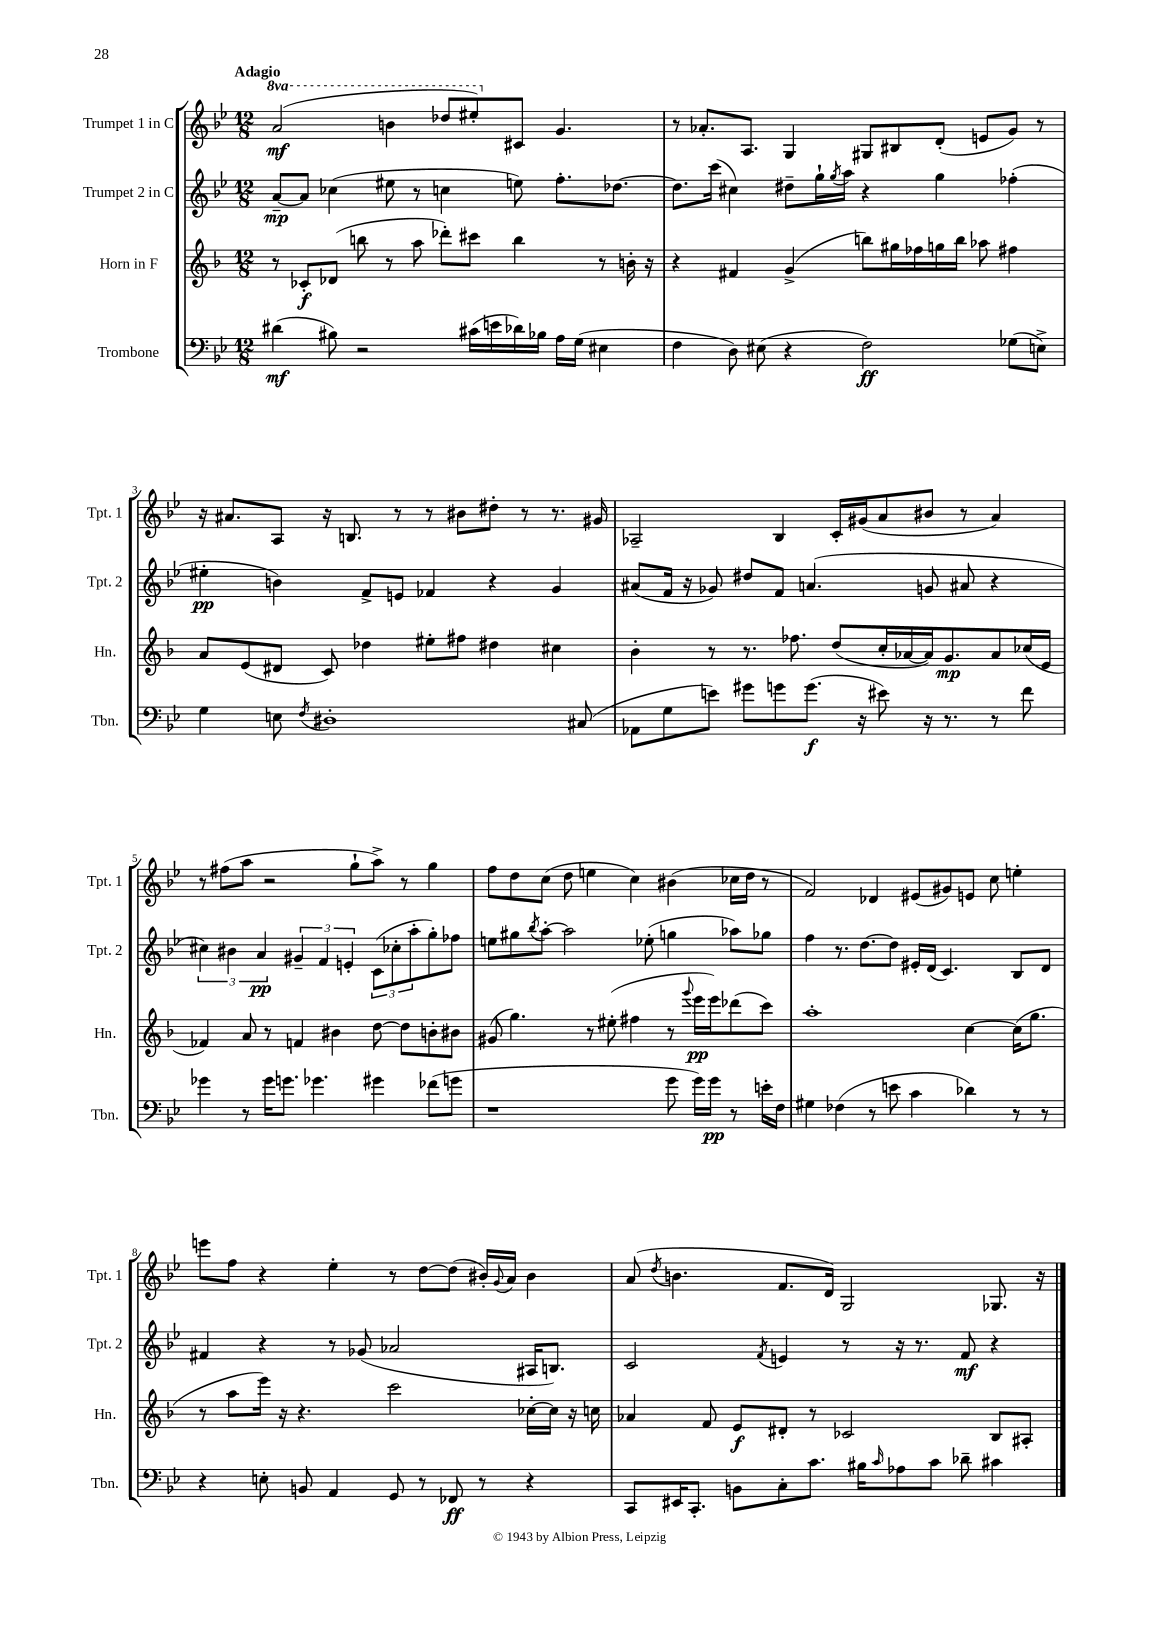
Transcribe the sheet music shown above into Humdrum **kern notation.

**kern	**dynam	**kern	**dynam	**kern	**dynam	**kern	**dynam
*part4	*part4	*part3	*part3	*part2	*part2	*part1	*part1
*staff4	*staff4	*staff3	*staff3	*staff2	*staff2	*staff1	*staff1
*I"Trombone	*	*I"Horn in F	*	*I"Trumpet 2 in C	*	*I"Trumpet 1 in C	*
*I'Tbn.	*	*I'Hn.	*	*I'Tpt. 2	*	*I'Tpt. 1	*
*clefF4	*	*clefG2	*	*clefG2	*	*clefG2	*
*k[b-e-]	*	*k[b-]	*	*k[b-e-]	*	*k[b-e-]	*
*M12/8	*	*M12/8	*	*M12/8	*	*M12/8	*
*	*	*	*	*	*	*8va	*
=1	=1	=1	=1	=1	=1	=1	=1
!	!	!	!	!	!	!LO:TX:a:B:t=Adagio	!
(4d#X\	mf	8r	.	[8a~/L	mp	(2aa/	mf
.	.	8c-X'/L	f	8a/J]	.	.	.
8B#X\)	.	(8d-X/J	.	(4cc-X\	.	.	.
2r	.	8bbn\	.	.	.	.	.
.	.	8r	.	8ee#X\	.	4bbn\	.
.	.	8aa\	.	8r	.	.	.
.	.	8ddd-X'\L)	.	4ccn\	.	8ddd-X/L	.
(16c#X\LL	.	8ccc#X\J	.	.	.	8eee#X'/)	.
16en\	.	.	.	.	.	.	.
*	*	*	*	*	*	*X8va	*
16d-X\)	.	4bb\	.	8een\)	.	8c#X/J	.
16B-X\JJ	.	.	.	.	.	.	.
16A\LL	.	.	.	8.ff'\L	.	4.g/	.
(16G\JJ	.	.	.	.	.	.	.
4E#X\	.	8r	.	.	.	.	.
.	.	.	.	[8.dd-X\J	.	.	.
.	.	16bn'\	.	.	.	.	.
.	.	16r	.	.	.	.	.
=2	=2	=2	=2	=2	=2	=2	=2
4F\	.	4r	.	8.dd-\L]	.	8r	.
.	.	.	.	.	.	8.a-X'/L	.
.	.	.	.	(16ccc\Jk	.	.	.
8D\)	.	4f#X/	.	4cc#X\)	.	.	.
.	.	.	.	.	.	8.A/J	.
(8E#X\	.	.	.	.	.	.	.
4r	.	(4g^/	.	8dd#X~\L	.	4G/	.
.	.	.	.	16gg`\L	.	.	.
.	.	.	.	8qgg/	.	.	.
.	.	.	.	16aa\JJ	.	.	.
2F\)	ff	8bbn\L)	.	4r	.	8G#X/L	.
.	.	16gg#X\L	.	.	.	8B#X/	.
.	.	16ff-X\	.	.	.	.	.
.	.	16ggn\	.	4gg\	.	(8d'/J	.
.	.	16bb\JJ	.	.	.	.	.
.	.	8aa-X\	.	.	.	8en/L	.
(8G-X\L	.	4ff#X\	.	(4ff-X'\	.	8g/J)	.
8En^\J)	.	.	.	.	.	8r	.
!!LO:LB:g=z
=3	=3	=3	=3	=3	=3	=3	=3
4G\	.	8a/L	.	4ee#X'\	pp	16r	.
.	.	.	.	.	.	8.a#X/L	.
.	.	(8e/	.	.	.	.	.
8En\	.	8d#X/J	.	4bn\)	.	8A/J	.
8qF/	.	.	.	.	.	.	.
1D#X'	.	8c/)	.	.	.	16r	.
.	.	.	.	.	.	8.Bn/	.
.	.	4dd-X\	.	8f^/L	.	.	.
.	.	.	.	8en/J	.	8r	.
.	.	8ee#X'\L	.	4f-X/	.	8r	.
.	.	8ff#X\J	.	.	.	8b#X\L	.
.	.	4dd#X\	.	4r	.	8dd#X'\J	.
.	.	.	.	.	.	8r	.
.	.	4cc#X\	.	4g/	.	8.r	.
(8C#X/	.	.	.	.	.	.	.
.	.	.	.	.	.	16g#X/	.
=4	=4	=4	=4	=4	=4	=4	=4
8AA-X\L	.	4b-'\	.	(8a#X/L	.	2A-X~/	.
8G\	.	.	.	16f/Jk	.	.	.
.	.	.	.	16r	.	.	.
8en\J)	.	8r	.	8g-X/)	.	.	.
8g#X\L	.	8.r	.	8dd#X/L	.	.	.
8gn\	.	.	.	8f/J	.	4B-/	.
.	.	8.ff-X\	.	.	.	.	.
(8.g\J	f	.	.	(4.an/	.	.	.
.	.	(8dd/L	.	.	.	16c'/LL	.
16r	.	.	.	.	.	(16g#X/J	.
8e#X\)	.	16cc'/L	.	.	.	8a/	.
.	.	[16a-X/	.	.	.	.	.
16r	.	16a-/J])	.	8gn/	.	8b#X/J	.
8.r	.	8.g/	mp	.	.	.	.
.	.	.	.	8a#X/	.	8r	.
8r	.	8a-/	.	4r	.	4a/)	.
8f\	.	(16cc-X/L	.	.	.	.	.
.	.	16e/JJ	.	.	.	.	.
!!LO:LB:g=z
=5	=5	=5	=5	=5	=5	=5	=5
4g-X\	.	4f-X/)	.	6cc#X\)	.	8r	.
.	.	.	.	.	.	(8ff#X\L	.
.	.	.	.	6b#X\	.	.	.
8r	.	8a/	.	.	.	8aa\J	.
.	.	.	.	6a/	pp	.	.
16g-\KL	.	8r	.	.	.	2r	.
8.gn\J	.	.	.	.	.	.	.
.	.	4fn/	.	6g#X~/	.	.	.
4.g-X\	.	.	.	.	.	.	.
.	.	.	.	6f/	.	.	.
.	.	4b#X\	.	.	.	.	.
.	.	.	.	6en'/	.	.	.
.	.	.	.	.	.	8gg`\L	.
4g#X\	.	[8dd\	.	(12c\L	.	8aa^\J)	.
.	.	.	.	12cc-X'\	.	.	.
.	.	8dd\L]	.	.	.	8r	.
.	.	.	.	12aa'\	.	.	.
(8f-X\L	.	8bn'\	.	8gg'\)	.	4gg\	.
8gn\J	.	8b#X\J	.	8ff-X\J	.	.	.
=6	=6	=6	=6	=6	=6	=6	=6
1r	.	(8g#X/	.	8een\L	.	8ff\L	.
.	.	4.gg\)	.	8gg#X\	.	8dd\	.
.	.	.	.	8qbb-/	.	.	.
.	.	.	.	[8aa'\J	.	(8cc\J	.
.	.	.	.	2aa\]	.	8dd\	.
.	.	8r	.	.	.	4een\	.
.	.	(8ee#X'\	.	.	.	.	.
.	.	4ff#X\	.	.	.	4cc\)	.
.	.	.	.	(8ee-X'\	.	.	.
8g\	.	8r	.	4ggn\	.	(4b#X\	.
.	.	8qqggg/	.	.	.	.	.
16g\LL)	.	16eee\LL	pp	.	.	.	.
16g\JJ	pp	16eee\J)	.	.	.	.	.
8r	.	(8ddd-X\	.	8aa-X\L)	.	16cc-X\LL	.
.	.	.	.	.	.	16dd\JJ	.
16en'\LL	.	8ccc\J)	.	8gg-X\J	.	8r	.
16F\JJ	.	.	.	.	.	.	.
=7	=7	=7	=7	=7	=7	=7	=7
4G#X\	.	1aa'	.	4ff\	.	2f/)	.
(4F-X\	.	.	.	8.r	.	.	.
.	.	.	.	[8.dd\L	.	.	.
8r	.	.	.	.	.	4d-X/	.
8en\	.	.	.	8dd\J]	.	.	.
4c\	.	.	.	16e#X'/LL	.	(8e#X/L	.
.	.	.	.	(16d/JJ	.	.	.
.	.	.	.	4.c/)	.	8g#X/)	.
4d-X\)	.	[4cc\	.	.	.	8en/J	.
.	.	.	.	.	.	8cc\	.
8r	.	(16cc\KL]	.	8B-/L	.	4een'\	.
.	.	8.gg\J	.	.	.	.	.
8r	.	.	.	8d/J	.	.	.
!!LO:LB:g=z
=8	=8	=8	=8	=8	=8	=8	=8
4r	.	8r	.	4f#X/	.	8eeen\L	.
.	.	8aa\L	.	.	.	8ff\J	.
8En'\	.	16eee\Jk)	.	4r	.	4r	.
.	.	16r	.	.	.	.	.
8BBn/	.	4.r	.	.	.	.	.
4AA/	.	.	.	8r	.	4ee-'\	.
.	.	.	.	(8g-X/	.	.	.
8GG/	.	2ccc\	.	2a-X/	.	8r	.
8r	.	.	.	.	.	[8dd\L	.
8FF-X/	ff	.	.	.	.	(8dd\J]	.
8r	.	.	.	.	.	16b#X'/LL)	.
.	.	.	.	.	.	8qqg/	.
.	.	.	.	.	.	16a/JJ	.
4r	.	[16cc-X'\LL	.	16A#X/KL	.	4b#\	.
.	.	16cc-\JJ]	.	8.Bn/J)	.	.	.
.	.	16r	.	.	.	.	.
.	.	16ccn\	.	.	.	.	.
=9	=9	=9	=9	=9	=9	=9	=9
8CC/L	.	4a-X/	.	2c/	.	(8a/	.
.	.	.	.	.	.	8qdd/	.
16EE#X/K	.	.	.	.	.	4.bn\	.
8.CC'/J	.	.	.	.	.	.	.
.	.	8f/	.	.	.	.	.
8BBn\L	.	8e/L	f	.	.	.	.
.	.	.	.	8qf/	.	.	.
8C'\	.	8d#X'/J	.	4en/	.	8.f/L	.
8.c\J	.	8r	.	.	.	.	.
.	.	.	.	.	.	16d/Jk)	.
.	.	2c-X/	.	8r	.	2G/	.
16B#X\KL	.	.	.	.	.	.	.
16qqc/	.	.	.	.	.	.	.
8A-X\	.	.	.	16r	.	.	.
.	.	.	.	8.r	.	.	.
8c\J	.	.	.	.	.	.	.
8d-X~\	.	.	.	8f/	mf	.	.
4c#X\	.	8B-/L	.	4r	.	8.G-X/	.
.	.	8A#X'/J	.	.	.	.	.
.	.	.	.	.	.	16r	.
==	==	==	==	==	==	==	==
*-	*-	*-	*-	*-	*-	*-	*-
